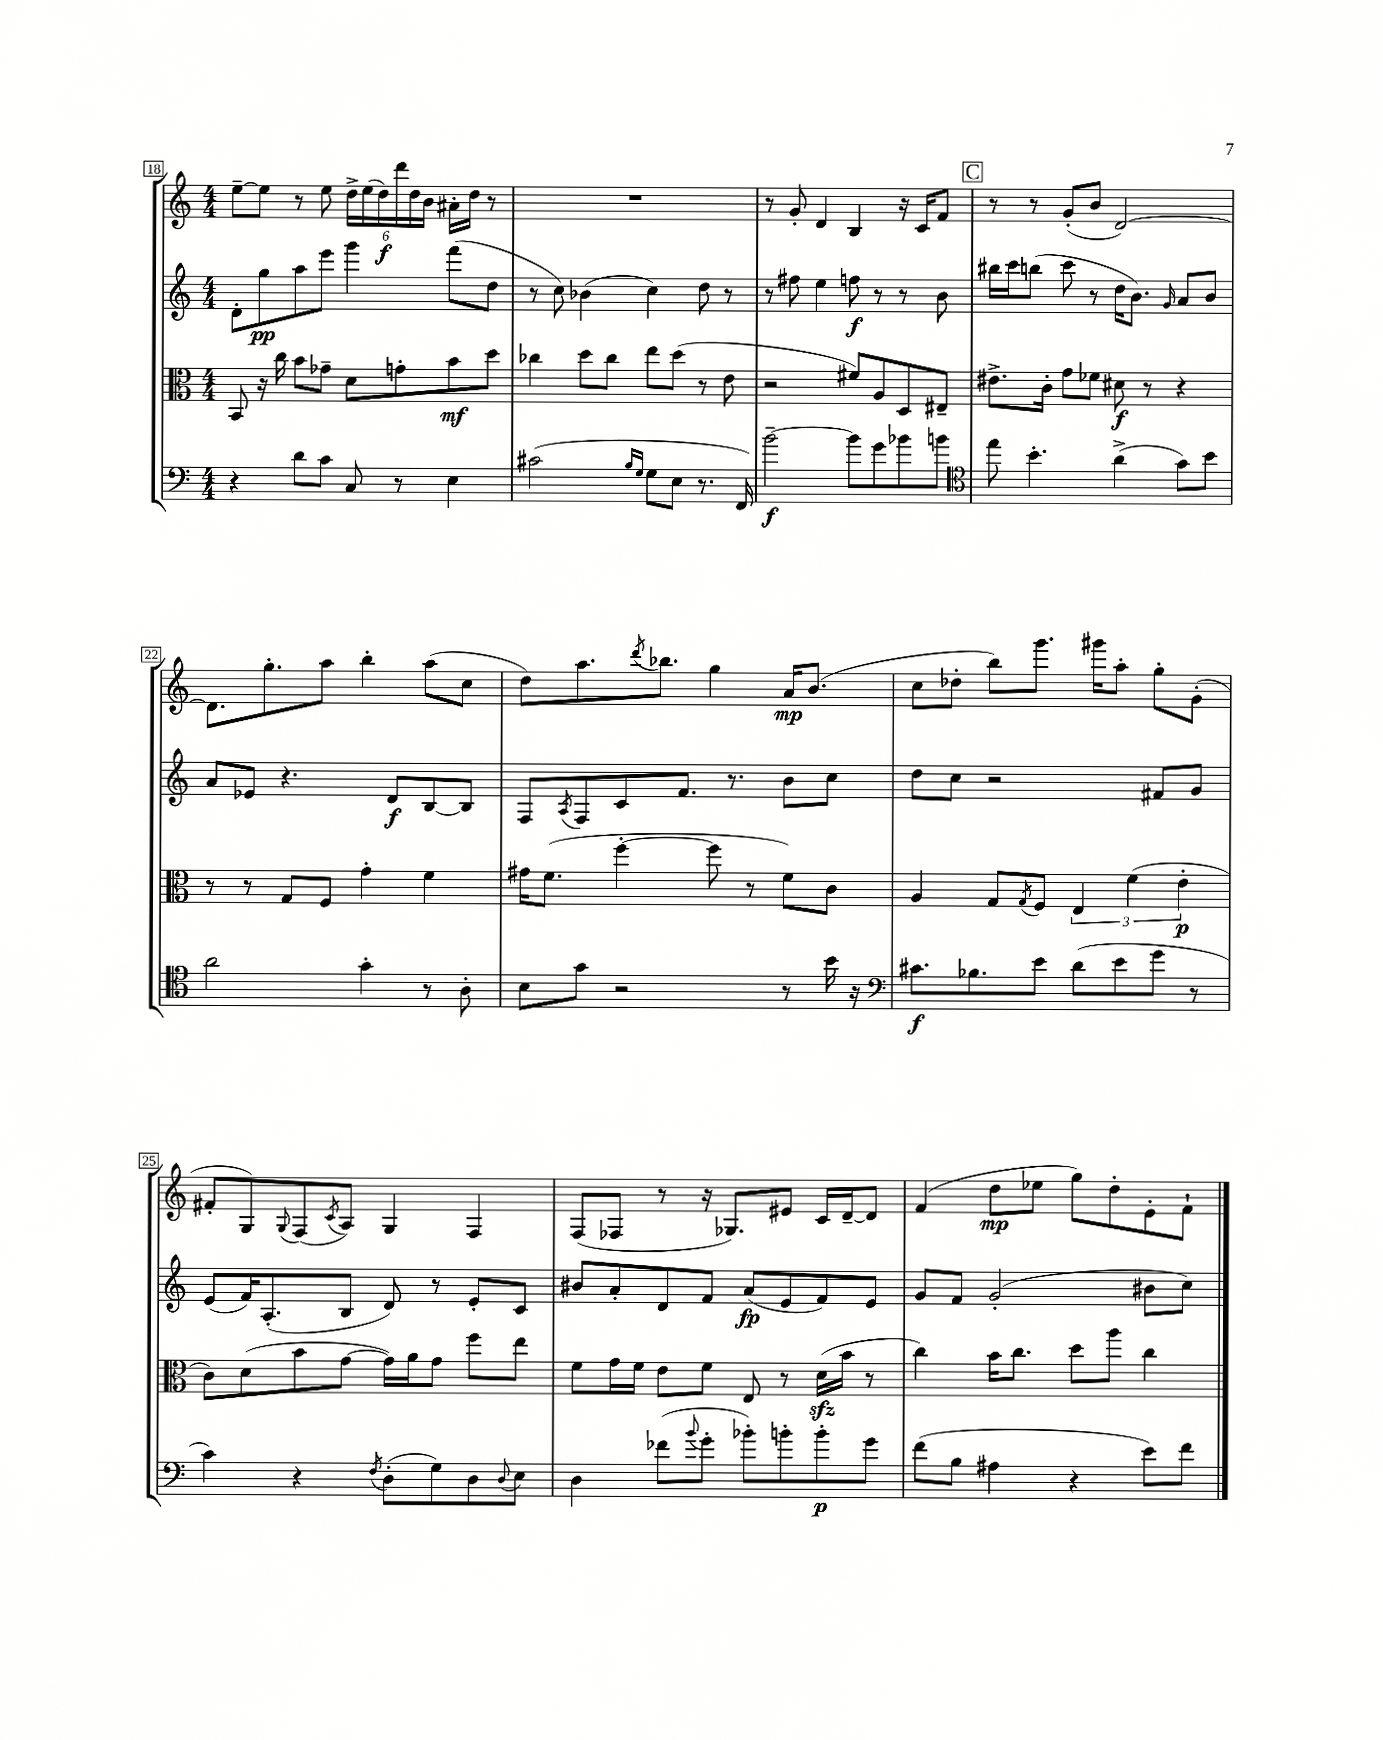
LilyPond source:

<<
\new StaffGroup <<
\new Staff = "s0" {
    \clef treble \key c \major \numericTimeSignature \time 4/4
    e''8~-- e''8 r8 e''8 \tuplet 6/4 { d''16-> e''16( d''16\f) d'''16 d''16 b'16 } ais'16-. d''16 r8 |
    R1 |
    r8 g'8-. d'4 b4 r16 c'16 f'8 |
    \mark \markup { \box "C" } r8 r8 g'8-.( b'8 d'2~) |
    d'8. g''8.-. a''8 b''4-. a''8( c''8 |
    d''8) a''8. \acciaccatura { d'''8 } bes''8. g''4 a'16\mp b'8.( |
    c''8 des''8-. b''8) g'''8. gis'''16 a''8-. g''8-. g'8-.( |
    fis'8-. g8) \appoggiatura { g8 } f8( \acciaccatura { c'8 } a8) g4 f4 |
    f8( fes8 r8 r16 ges8.) eis'8 c'16 d'16~-- d'8 |
    f'4( d''8\mp ees''8 g''8) d''8-. e'8-. f'8-! \bar "|." |
}
\new Staff = "s1" {
    \clef treble \key c \major \numericTimeSignature \time 4/4
    d'8-. g''8\pp a''8 e'''8 g'''4 f'''8( d''8 |
    r8 c''8) bes'4( c''4) d''8 r8 |
    r8 fis''8 e''4 f''8\f r8 r8 b'8 |
    \mark \markup { \box "C" } bis''16 c'''16 b''8( c'''8 r8 d''16 b'8.) \grace { g'16 } a'8 b'8 |
    a'8 ees'8 r4. d'8\f b8~ b8 |
    f8 \acciaccatura { a8 } f8 c'8 f'8. r8. b'8 c''8 |
    d''8 c''8 r2 fis'8 g'8 |
    e'8( f'16) a8.-.( b8 d'8) r8 e'8-. c'8 |
    bis'8 a'8-. d'8 f'8 a'8\fp( e'8 f'8) e'8 |
    g'8 f'8 g'2-.( bis'8 c''8) \bar "|." |
}
\new Staff = "s2" {
    \clef alto \key c \major \numericTimeSignature \time 4/4
    b,8 r16 c''16 b'8 ges'8-- d'8 g'8-. b'8\mf d''8 |
    ces''4 d''8 ces''8 e''8 d''8( r8 e'8 |
    r2 fis'8) a8 d8 eis8-- |
    \mark \markup { \box "C" } eis'8.-> c'16-. g'8 fes'8 dis'8\f r8 r4 |
    r8 r8 g8 f8 g'4-. f'4 |
    gis'16 f'8.( f''4~-. f''8 r8 f'8) c'8 |
    a4 g8 \acciaccatura { g8 } f8 \tuplet 3/2 { e4 f'4( e'4-.\p } |
    c'8) d'8( b'8 g'8~ g'16) a'16 g'8 f''8 e''8 |
    f'8 g'16 f'16 e'8 f'8 e8 r8 d'16\sfz( b'16 r8 |
    c''4) b'16 c''8. d''8 a''8 c''4 \bar "|." |
}
\new Staff = "s3" {
    \clef bass \key c \major \numericTimeSignature \time 4/4
    r4 d'8 c'8 c8 r8 e4 |
    cis'2( \grace { b16 g16 } g8 e8 r8. f,16) |
    b'2~--\f b'8 g'8 bes'8 b'8 |
    \mark \markup { \box "C" } \clef tenor e''8 b'4.-. a'4->( g'8) b'8 |
    a'2 g'4-. r8 a8-. |
    b8 g'8 r2 r8 b'16 r16 |
    \clef bass cis'8.\f bes8. e'8 d'8( e'8 g'8 r8 |
    c'4) r4 \acciaccatura { f8 } d8-.( g8) d8 \appoggiatura { d8 } e8 |
    d4 fes'8( \appoggiatura { b'8 } g'8-. bes'8-.) b'8-. b'8-.\p g'8 |
    f'8( b8 ais4 r4 e'8) f'8 \bar "|." |
}
>>
>>
\layout { \context { \Score currentBarNumber = #18 \override BarNumber.stencil = #(make-stencil-boxer 0.1 0.3 ly:text-interface::print) } }
